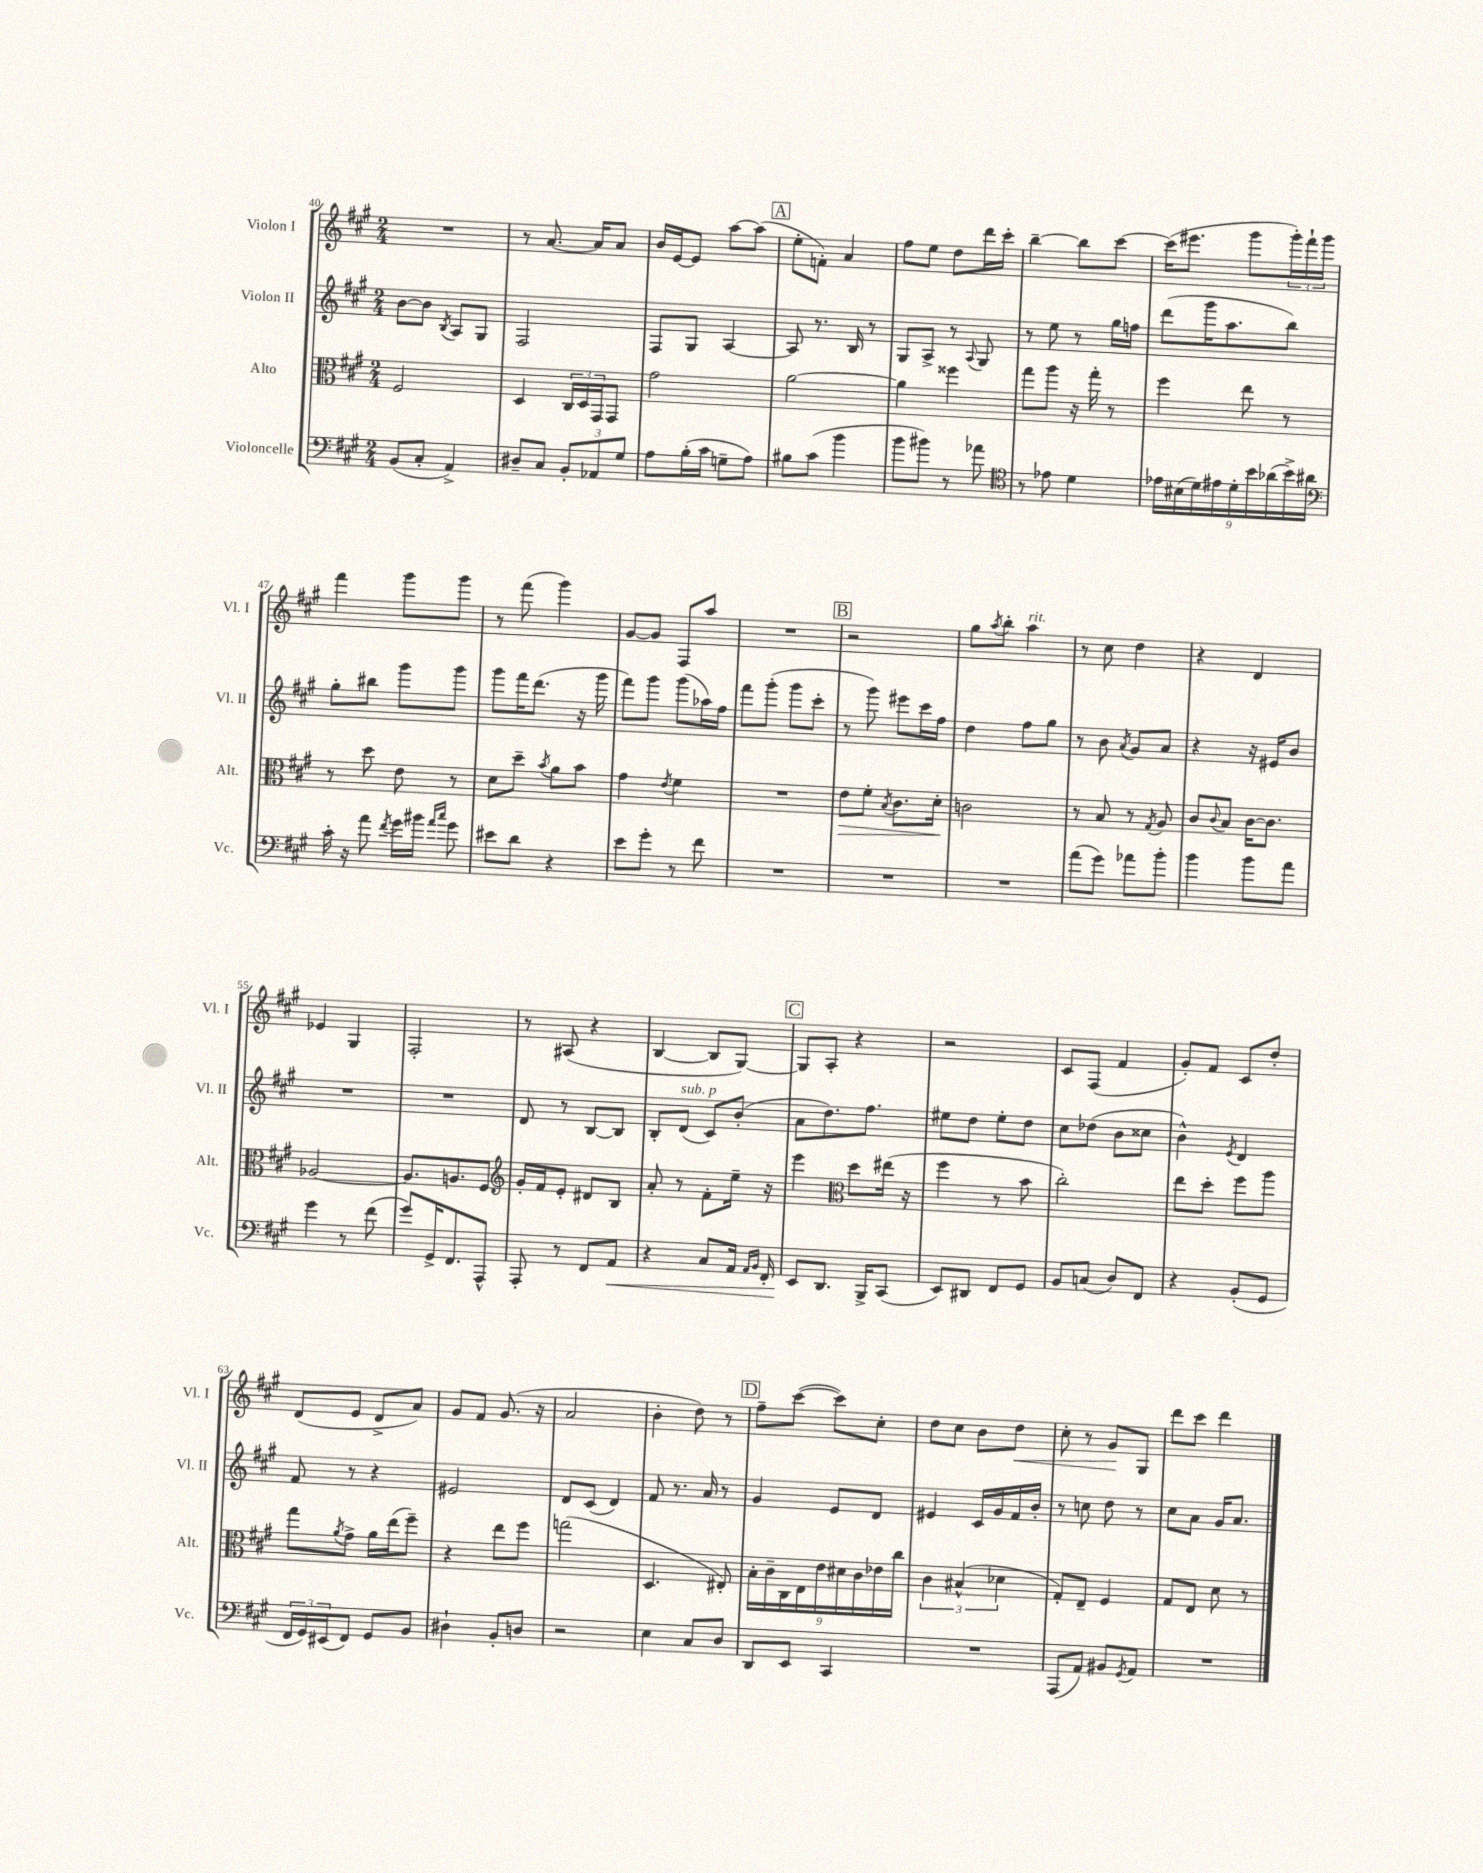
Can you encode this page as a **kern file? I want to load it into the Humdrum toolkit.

**kern	**kern	**kern	**kern
*staff4	*staff3	*staff2	*staff1
*clefF4	*clefC3	*clefG2	*clefG2
*k[f#c#g#]	*k[f#c#g#]	*k[f#c#g#]	*k[f#c#g#]
*M2/4	*M2/4	*M2/4	*M2/4
(8BB	2F#	[8b	2r
8C#'	.	8b]	.
.	.	8qB	.
4AA^)	.	8A	.
.	.	8G#	.
=	=	=	=
8D#~	4D	2F#	8r
8C#	.	.	[8.a
12BB'	24C#	.	.
.	24D	.	.
.	.	.	16a]
12AA-	24GG#	.	.
.	8GG#	.	8a
12G#	.	.	.
=	=	=	=
8A	2g#	8F#	16b
.	.	.	[16e
(16B'	.	8G#	8e]
16c#	.	.	.
8G~	.	[4A	[8aa
8A)	.	.	(8aa]
=	=	=	=
8B#	[2a	8A]	8ee'
(8c#	.	8.r	8f')
4b	.	.	4a
.	.	16B	.
.	.	8r	.
=	=	=	=
8b	4a]	8G#	8ff#
8b#)	.	8A^	8ee
8r	4ff##	8r	8dd
.	.	8qqA	.
8a-	.	8G#	16ddd
.	.	.	16ccc#'
=	=	=	=
*clefC4	*	*	*
8r	8gg#	8r	[4bb~
8e-	8aa	8ee	.
4d	16r	8r	8bb]
.	16gg#'	.	.
.	8r	16gg#	[8ccc#
.	.	16ff	.
=	=	=	=
18e-	4ff#	(8ddd	(16ccc#]
(18B#	.	.	.
.	.	.	8.eee#
18d)	.	.	.
.	.	16ggg#	.
18e#	.	.	.
.	.	8.aa	.
18d'	.	.	.
.	8ee	.	8ggg#
18b	.	.	.
(18a-	.	.	.
.	8r	8bb)	24ggg#')
18b^)	.	.	.
.	.	.	24fff#`
18a#	.	.	.
.	.	.	24ggg#
=	=	=	=
*clefF4	*	*	*
16c#'	8r	8gg#'	4fff#
16r	.	.	.
8a	8dd	8bb#	.
8qf#	.	.	.
16g#	8e	8ggg#	8ggg#
16b#	.	.	.
16qqa	.	.	.
16qqcc#	.	.	.
8g#	8r	8ggg#	8ggg#
=	=	=	=
8e#	8d	8ggg#	8r
8d	8dd~	16fff#	(8fff#
.	.	(8.ddd	.
.	8qb	.	.
4r	8a	.	4ggg#)
.	8b	16r	.
.	.	16ggg#	.
=	=	=	=
8e	4g#	8fff#)	[8g#
8g#'	.	8ggg#	8g#]
.	8qe	.	.
8r	4f#	(8ggg#	8F#
8f#	.	16aa-)	8aa
.	.	16ff#	.
=	=	=	=
2r	2r	8fff#	2r
.	.	(8ggg#'	.
.	.	8ggg#	.
.	.	8ccc#'	.
=	=	=	=
2r	8e	8r	2r
.	8f#'	8ggg#)	.
.	8qB	.	.
.	8.c#	8eee#	.
.	.	16ccc#	.
.	16d'	16ff#	.
=	=	=	=
2r	2c	4dd	8gg#
.	.	.	8qaa
.	.	.	8bb'
.	.	8ff#	4aa
.	.	8gg#	.
=	=	=	=
(8a	8r	8r	8r
8g#)	8B	8b	8cc#
.	.	8qa	.
8a-	8r	8g#	4dd
.	8qG#	.	.
8b'	8A	8a	.
=	=	=	=
4b	8c#	4r	4r
.	8qqc#	.	.
.	8B	.	.
8b	[16c#	16r	4d
.	8.c#]	16e#	.
8a	.	8b	.
=	=	=	=
4g#	[2A-	2r	4e-
8r	.	.	4G#
(8f#	.	.	.
=	=	=	=
8g#)	8.A-]	2r	2F#'
16GG#^	.	.	.
8.FF#	8.A	.	.
8AAA^^	8F#	.	.
=	=	=	=
*	*clefG2	*	*
8AAA'	16g#'	8d	8r
.	16f#	.	.
8r	8e'	8r	(8A#
8FF#	8d#	[8B	4r
8AA	8B	8B]	.
=	=	=	=
4r	8a'	8B'	[4B
.	8r	(8d	.
8C#	8f#'	8c#)	8B]
16AA	16ee~	(8b'	[8G#)
16qqAA	.	.	.
16qqBB	.	.	.
16FF#'	16r	.	.
=	=	=	=
8EE	4eee	8a	8G#]
8.DD	.	8.dd)	8A'
*	*clefC3	*	*
.	8dd	.	4r
16BBB^	.	8.ff#	.
(8CC#	(16ee#	.	.
.	16r	.	.
=	=	=	=
8EE)	4ff#	8ee#	2r
8DD#	.	8dd	.
8FF#	8r	8ee#'	.
8GG#	8b	8dd	.
=	=	=	=
8BB	2cc#')	8cc#	8c#
(8C	.	(8dd-	(8F#
8D)	.	8b	4f#
8FF#	.	8cc##	.
=	=	=	=
4r	8ee	4b^^)	8g#')
.	8dd'	.	8f#
.	.	8qe	.
(8BB'	8ff#	4d	8c#
8GG#	8aa	.	8dd'
=	=	=	=
24FF#	8gg#	8f#	(8d
24GG#)	.	.	.
(24EE#	.	.	.
.	8qa	.	.
8FF#)	8g#^	8r	8e
8GG#	16a	4r	8d^
.	(16ee	.	.
8BB	8ff#~)	.	8a)
=	=	=	=
4D#`	4r	2e#	8g#
.	.	.	8f#
8BB'	8ee	.	(8.g#
8D	8ff#	.	.
.	.	.	16r
=	=	=	=
2r	(2gg	8d	2a
.	.	(8c#	.
.	.	4d)	.
=	=	=	=
4E	4.D	8f#	4b'
.	.	8.r	.
8C#	.	.	8dd)
.	.	16a	.
8D	8E#')	8r	8r
=	=	=	=
8DD	18B'	4g#	8ff#~
.	18c#~	.	.
.	18C#	.	.
8EE	.	.	([8ccc#
.	18E	.	.
.	18e	.	.
4CC#	.	8e	8ccc#])
.	18d#	.	.
.	18c#	.	.
.	.	8d	8cc#'
.	18e-	.	.
.	18cc#	.	.
=	=	=	=
2r	6c#	4e#	8dd
.	.	.	8cc#
.	(6B#^^	.	.
.	.	16c#	8b
.	.	16g#	.
.	6d-	.	.
.	.	16f#	8dd
.	.	16b'	.
=	=	=	=
(8AAA	8G#')	8r	8cc#'
8AA)	8E~	8cc	8r
8BB#	4F#	8dd	8g#
8qGG#	.	.	.
8AA	.	8r	8G#
=	=	=	=
2r	8G#	8cc#	8ddd
.	8E	8a	8ccc#
.	8d	16g#	4ddd
.	.	8.a	.
.	8r	.	.
==	==	==	==
*-	*-	*-	*-
